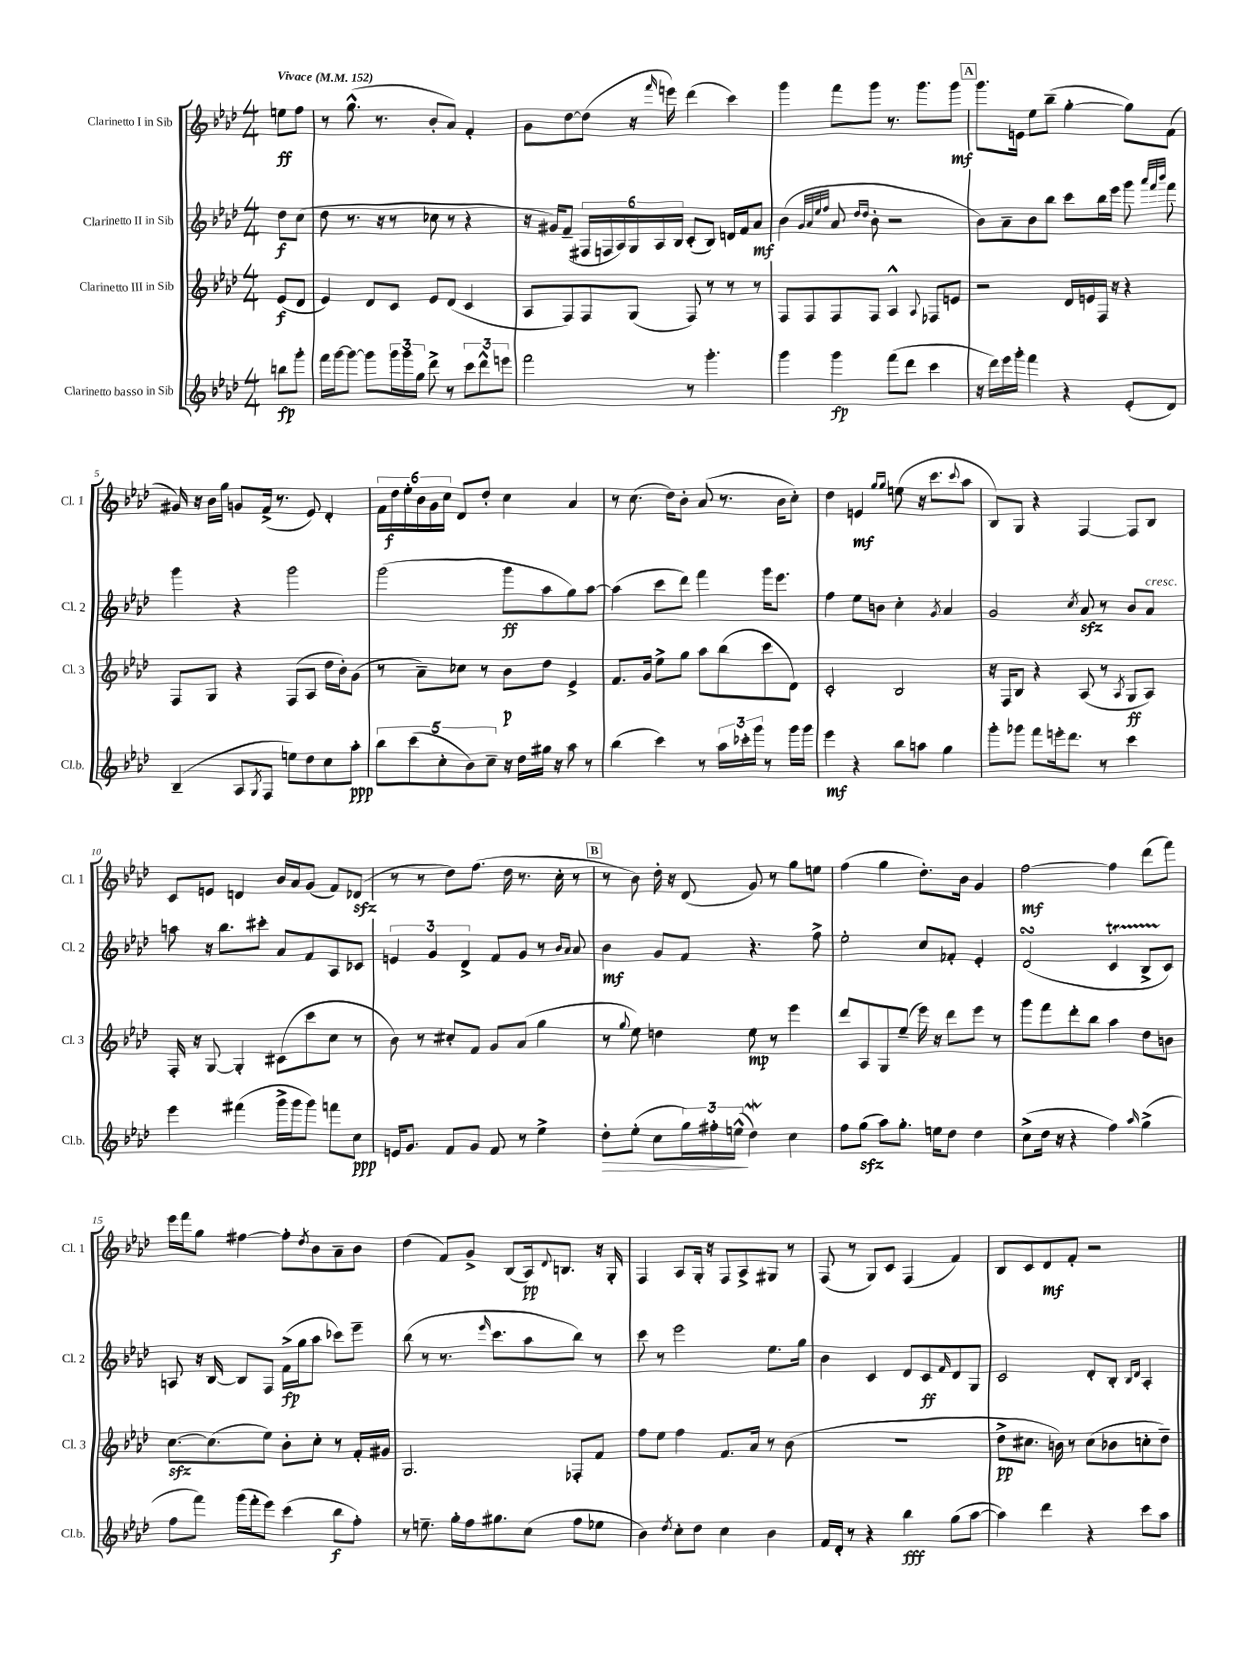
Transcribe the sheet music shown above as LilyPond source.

<<
\new StaffGroup <<
\new Staff = "s0" \with { instrumentName = "Clarinetto I in Sib" shortInstrumentName = "Cl. 1" } {
    \clef treble \key aes \major \numericTimeSignature \time 4/4 \partial 4 \tempo "Vivace" 4 = 152
    e''8\ff f''8 |
    r8 g''8.-^( r8. bes'8-. aes'8) f'4-. |
    g'8 des''8~ des''8( r16 \grace { f'''16 } e'''16) des'''4( c'''4) |
    g'''4 f'''8 g'''8 r8. g'''8. g'''8\mf |
    \mark \markup { \box "A" } g'''8. e'16 ees''8 bes''8--( g''4~-. g''8) f'8( |
    gis'16) r16 bes'16 g''16 g'8 f'16->( r8. ees'8) des'4-. |
    \tuplet 6/4 { f'16 des''16\f ees''16-. bes'16 g'16 c''16 } des'8 des''8-. c''4 aes'4 |
    r8 c''8.( des''16) bes'8-. aes'8( r8. bes'16 c''8-.) |
    des''4 e'4\mf \grace { g''16 g''16 } e''8( r16 c'''8. \appoggiatura { c'''8 } aes''8 |
    bes8) g8 r4 f4~ f8 bes8 |
    c'8 e'8 d'4 bes'16 aes'16 g'8( f'8) des'8\sfz( |
    r8 r8 des''8) f''8.( des''16 r8. c''16-. r8 |
    \mark \markup { \box "B" } r8 bes'8) des''16-. r16 des'8( g'8) r8 g''8 e''8 |
    f''4( g''4 des''8.-.) bes'16 g'4 |
    f''2~\mf f''4 des'''8( f'''8) |
    ees'''16 f'''16 g''8 fis''4~ fis''8-. \acciaccatura { des''8 } bes'8 aes'8-- bes'8 |
    des''4( f'8) g'8-> bes8( aes16\pp) \appoggiatura { des'8 } b8. r16 g16-. |
    f4 aes8 g16-. r16 f8 aes8-> gis8 r8 |
    f8( r8 g8) c'8 f4( f'4) |
    bes8 c'8 des'8\mf f'8-. r2 \bar "|." |
}
\new Staff = "s1" \with { instrumentName = "Clarinetto II in Sib" shortInstrumentName = "Cl. 2" } {
    \clef treble \key aes \major \numericTimeSignature \time 4/4 \partial 4
    des''8\f c''8( |
    des''8 r8. r16 r8 ces''8 r8 r4 |
    r16 gis'16) f'8--( \tuplet 6/4 { fis16 f16 aes16) g16 aes16 bes16 } c'8-.( bes8) d'16 f'16 aes'8\mf |
    bes'4( \grace { g'32 aes'32 ees''32 f''32 } aes'8 \grace { des''16 des''16 } bes'8-. r2 |
    \mark \markup { \box "A" } bes'8) aes'8-- bes'8 bes''8 c'''8 bes''16 ees'''16 g'''8 \grace { aes'''32 f'''32 bes'''32 } f'''8 |
    g'''4 r4 g'''2 |
    g'''2( g'''8\ff aes''8 g''8) aes''8~ |
    aes''4( c'''8 des'''8) f'''4 g'''16 ees'''8. |
    f''4 ees''8 b'8 c''4-. \acciaccatura { g'8 } aes'4 |
    g'2 \acciaccatura { c''8 } aes'8\sfz r8 bes'8 aes'8^\markup { \italic "cresc." } |
    a''8 r16 bes''8. cis'''8-. aes'8 f'8 aes8 ces'8 |
    \tuplet 3/2 { e'4 g'4 des'4-> } f'8 g'8 r8 \grace { bes'16 aes'16 } aes'8 |
    \mark \markup { \box "B" } bes'4\mf g'8 f'8 r4. f''8-> |
    ees''2-. c''8 fes'8-. ees'4-. |
    des'2\turn( c'4\startTrillSpan bes8-> c'8\stopTrillSpan) |
    a8 r16 bes16~ bes8 f8 f'16->\fp( g''16 aes''8 ces'''8) ees'''8-- |
    bes''8( r8 r8. \grace { ees'''16 } c'''8. aes''8 bes''8) r8 |
    c'''8 r8 ees'''2 ees''8. g''16 |
    bes'4 c'4 des'8 c'8\ff \grace { f'16 } des'8 g8 |
    c'2 des'8-. bes8-. \grace { bes16 des'16 } aes4-. \bar "|." |
}
\new Staff = "s2" \with { instrumentName = "Clarinetto III in Sib" shortInstrumentName = "Cl. 3" } {
    \clef treble \key aes \major \numericTimeSignature \time 4/4 \partial 4
    ees'8\f( des'8 |
    ees'4) des'8 c'8 ees'8 des'8( c'4 |
    aes8 f8) f8 g8( f8) r8 r8 r8 |
    f8 f8 f8 f8 aes4-^ \appoggiatura { aes8 } fes8 e'8 |
    \mark \markup { \box "A" } r2 des'16 e'16 f16 r16 r4 |
    f8 g8 r4 f8( aes8 des''16 bes'16-.) g'8( |
    r8 aes'8--) ces''8 r8 bes'8\p des''8 ees'4-> |
    f'8. g'16 ees''8-> g''8 aes''8 bes''8( c'''8 des'8) |
    c'2-. bes2 |
    r16 f16 bes8 r4 aes8( r8 \acciaccatura { aes8 } g8\ff aes8) |
    f16-. r16 g8~ g4-. cis'8( c'''8 c''8 r8 |
    bes'8) r8 cis''8-. f'8 g'8 aes'8( g''4 |
    \mark \markup { \box "B" } r8 \appoggiatura { g''8 } ees''8) d''4 ees''8\mp r8 ees'''4 |
    des'''8 aes8 g8 ees''8--( ees'''16) r16 des'''8 ees'''8 r8 |
    g'''8 f'''8 des'''8-. bes''8 aes''4 des''8 b'8 |
    c''8.~\sfz c''8.( ees''8) bes'8-. c''8-. r8 f'16-. gis'16 |
    g2. fes8-. f'8 |
    f''8 ees''8 f''4 f'8. aes'16 r8 bes'8( |
    R1 |
    des''8->\pp cis''8. b'16) r8 cis''8( bes'8 c''8-. des''8--) \bar "|." |
}
\new Staff = "s3" \with { instrumentName = "Clarinetto basso in Sib" shortInstrumentName = "Cl.b." } {
    \clef treble \key aes \major \numericTimeSignature \time 4/4 \partial 4
    b''8\fp g'''8-. |
    f'''16 g'''16~ g'''8~ g'''8 \tuplet 3/2 { g'''16 g'''16 g''16 } des'''8-> r8 \tuplet 3/2 { c'''8 des'''8-^ e'''8 } |
    f'''2 r8 g'''4.-. |
    g'''4 g'''4\fp f'''8( des'''8 c'''4 |
    \mark \markup { \box "A" } r16 des'''16) ees'''16 g'''16-. f'''4 r4 ees'8-.( des'8) |
    bes4--( aes8 \acciaccatura { g8 } f8 e''8) des''8 c''8 aes''8-.\ppp |
    \tuplet 5/4 { bes''8 c'''8( c''8-. bes'8) c''8-- } r16 des''16 gis''16 r16 aes''8 r8 |
    bes''4( c'''4) r8 \tuplet 3/2 { aes''16 ces'''16-. g'''16 } r8 g'''16 g'''16 |
    ees'''4\mf r4 bes''8 a''8 g''4 |
    g'''8-. ges'''8 f'''8 e'''16-. des'''8. r8 c'''4 |
    ees'''4 fis'''4( g'''16-> g'''16 g'''8) f'''8 c''8\ppp |
    e'16 g'8. f'8 g'8 f'8 r8 ees''4-> |
    \mark \markup { \box "B" } des''8-.\> ees''8-.( c''8 \tuplet 3/2 { g''16) fis''16-. e''16-^\!( } des''4\mordent) c''4 |
    f''8 g''8\sfz( aes''8) g''8.-. e''16 des''8 des''4 |
    c''8->( des''16 r16 r4 f''4) \grace { aes''16 } g''4->( |
    f''8 f'''8) g'''16( f'''16-. ees'''8) c'''4( bes''8\f f''8-.) |
    r8 e''8.-- g''16-. f''16 gis''8. c''8( f''8 ees''8 |
    bes'4) \acciaccatura { des''8 } c''8-. des''8 c''4 bes'4 |
    f'16 des'16-. r8 r4 bes''4\fff g''8( aes''8~ |
    aes''4) des'''4 r4 c'''8 aes''8 \bar "|." |
}
>>
>>
